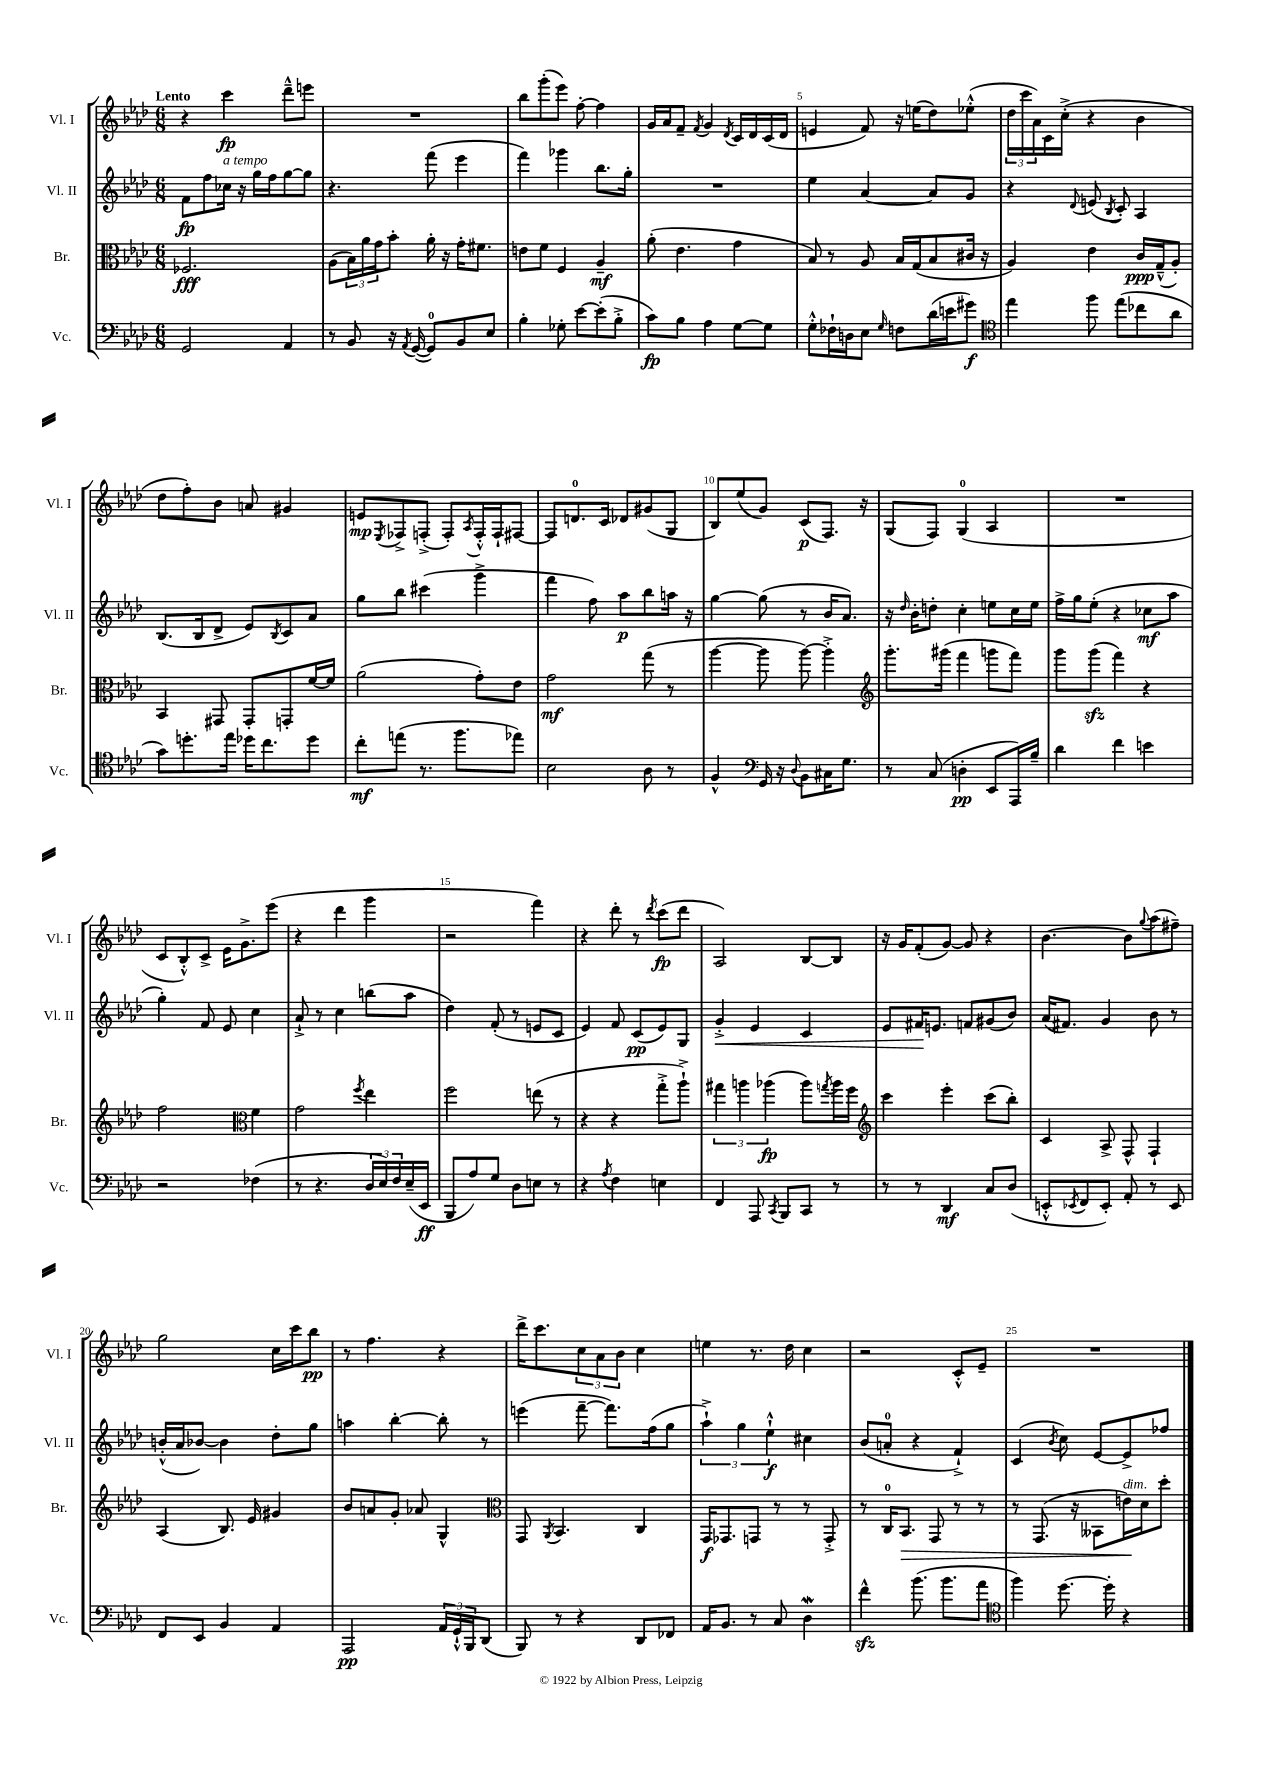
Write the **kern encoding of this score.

**kern	**kern	**kern	**kern
*staff4	*staff3	*staff2	*staff1
*clefF4	*clefC3	*clefG2	*clefG2
*k[b-e-a-d-]	*k[b-e-a-d-]	*k[b-e-a-d-]	*k[b-e-a-d-]
*M6/8	*M6/8	*M6/8	*M6/8
2GG	2.F-	8f	4r
.	.	8ff	.
.	.	16cc-	4ccc
.	.	16r	.
.	.	16gg	.
.	.	16ff	.
4AA-	.	[8gg	8ddd-~^^
.	.	8gg]	8eee
=	=	=	=
8r	(8A-	4.r	2.r
8BB-	24B-)	.	.
.	24a-	.	.
.	24g	.	.
16r	8b-'	.	.
8qAA-	.	.	.
([16GG	.	.	.
8GG])	16a-'	(8fff	.
.	16r	.	.
8BB-	16g'	4eee-	.
.	8.f#	.	.
8E-	.	.	.
=	=	=	=
4B-'	8e	4fff)	8bb-
.	8f	.	(8ggg'
8G-'	4F	4ggg-	8eee-)
[8e-	.	.	[8ff'
(8e-']	4A-~	8.bb-	4ff]
8B-'^	.	.	.
.	.	16gg'	.
=	=	=	=
8c)	(8a-'	2.r	16g
.	.	.	16a-
8B-	4.e-	.	8f~
.	.	.	8qf
4A-	.	.	4g
.	.	.	8qd-
[8G	4g	.	16c
.	.	.	16d-
8G]	.	.	(16c
.	.	.	16d-
=	=	=	=
8G'^^	8B-)	4ee-	4e
16F-`	8r	.	.
16D	.	.	.
8E-	8A-	[4a-	8f)
16qqG	.	.	.
8F	16B-	.	16r
.	(16G	.	(16ee
(16d-	8B-	8a-]	8dd-)
16e	.	.	.
8g#)	16c#	8g	(8ee-'^^
.	16r	.	.
=	=	=	=
*clefC4	*	*	*
4ee-	4A-)	4r	24dd-
.	.	.	24ccc
.	.	.	24a-)
.	.	.	16c
.	.	.	(16cc'^
.	.	8qqd-	.
8ff	4e-	(8e	4r
.	.	8qB-	.
(8ee-	.	8c')	.
8cc-	16c	4A-	4b-
.	(16G~^^	.	.
8a-	8A-')	.	.
=	=	=	=
8g)	4BB-	(8.B-	8dd-
8.dd'	.	.	8ff')
.	.	16B-	.
.	8GG#	8d-^	8b-
16ee-	.	.	.
16dd-	8GG#'	8e-)	8a
8.cc	.	.	.
.	.	8qB-	.
.	8GG'	8c	4g#
8dd-	[16f	8a-	.
.	16f]	.	.
=	=	=	=
8cc'	(2a-	8gg	8e
.	.	.	8qE-
(8ee	.	8bb-	8F-^
8.r	.	(4ccc#	(8F'^
.	.	.	8F')
8.ff	.	.	.
.	.	.	8qA-
.	8g')	4ggg^	16F'^^
.	.	.	16F`
8ee-)	8e-	.	[8F#
=	=	=	=
2B-	2g	4fff	8F#]
.	.	.	8.d
.	.	8ff)	.
.	.	.	16c
.	.	8aa-	8d-
8A-	(8gg	8bb-	(8g#
8r	8r	16aa	8G
.	.	16r	.
=	=	=	=
4F^^	[4aa-	[4gg	8B-)
.	.	.	(8ee-
*clefF4	*	*	*
16GG	8aa-]	(8gg]	8g)
16r	.	.	.
8qqD-	.	.	.
8BB-	[8aa-)	8r	(8c
16C#	4aa-'^]	16b-	8.F)
8.G	.	8.a-)	.
.	.	.	16r
=	=	=	=
*	*clefG2	*	*
8r	8.ggg'	16r	(8G
.	.	16qqdd-	.
.	.	16b-'	.
(8C	.	8dd'	8F)
.	(16ggg#	.	.
4D'	4fff	4cc'	(4G
8EE-	8ggg	8ee	4A-
16AAA-)	8fff)	16cc	.
16B-~	.	16ee	.
=	=	=	=
4d-	8ggg	16ff^	2.r
.	.	16gg	.
.	(8ggg	(8ee-'	.
4f	4fff)	4r	.
4e	4r	8cc-	.
.	.	8aa-	.
=	=	=	=
2r	2ff	4gg')	8c
.	.	.	8B-'^^)
.	.	8f	8c^
.	.	8e-	16e-
.	.	.	8.g^
*	*clefC3	*	*
(4F-	4f	4cc	.
.	.	.	(8eee-
=	=	=	=
8r	2g	8a-`^	4r
4.r	.	8r	.
.	.	4cc	4ddd-
.	8qff	.	.
24D-	4ee-	(8bb	4ggg
24E-)	.	.	.
24F	.	.	.
(16E-~	.	8aa-	.
16EE-	.	.	.
=	=	=	=
8BBB-	2ff	4dd-)	2r
8A-)	.	.	.
8G	.	(8f'	.
8D-	.	8r	.
8E	(8ee	8e	4fff)
8r	8r	8c	.
=	=	=	=
4r	4r	4e-)	4r
8qA-	.	.	.
4F	4r	8f	8ddd-'
.	.	(8c	8r
.	.	.	8qddd-
4E	8gg'^	8e-)	(8ccc
.	8aa-`^)	8G	8ddd-
=	=	=	=
4FF	6gg#	4g'^	2A-)
.	6aa	.	.
8AAA-	.	4e-	.
.	(6aa-	.	.
8qCC	.	.	.
8BBB-	.	.	.
8CC	8aa-)	4c	[8B-
.	8qgg	.	.
8r	16aa-	.	8B-]
.	16ff	.	.
=	=	=	=
*	*clefG2	*	*
8r	4ccc	8e-	16r
.	.	.	16g
8r	.	16f#	(8f'
.	.	8.e	.
4DD-	4eee-'	.	[8g)
.	.	8f	8g]
8C	(8ccc	(8g#	4r
(8D-	8bb-')	8b-)	.
=	=	=	=
8EE'^^	4c	(16a-	[4.b-
.	.	8.f#)	.
8qEE-	.	.	.
8FF	.	.	.
8EE-')	8A-^	4g	.
8AA-'	8F^^	.	8b-]
.	.	.	8qqgg
8r	4F`	8b-	(8aa-
8EE-	.	8r	8ff#~)
=	=	=	=
8FF	(4A-	(16b'^^	2gg
.	.	16a-	.
8EE-	.	[8b-)	.
4BB-	8.B-)	4b-]	.
.	16e-	.	.
4AA-	4g#	8dd-'	16cc
.	.	.	16ccc
.	.	8gg	8bb-
=	=	=	=
2AAA-	8b-	4aa	8r
.	8a	.	4.ff
.	8g'	[4bb-'	.
.	8a-	.	.
24AA-	4G^^	8bb-']	4r
24GG`^^	.	.	.
24BBB-	.	.	.
(8DD-	.	8r	.
=	=	=	=
*	*clefC3	*	*
8BBB-)	8GG	(4eee	16ddd-^
.	.	.	8.ccc
.	8qAA-	.	.
8r	4.BB-	.	.
4r	.	[8fff~	12cc
.	.	.	12a-
.	.	8.fff])	.
.	.	.	12b-
8DD-	4C	.	4cc
.	.	(16ff	.
8FF-	.	8gg	.
=	=	=	=
16AA-	16GG	6aa-`^)	4ee
8.BB-	8.GG-	.	.
.	.	6gg	.
8r	8GG	.	8.r
.	.	6ee-`^^	.
8C	8r	.	.
.	.	.	16dd-
4D-	8r	4cc#	4cc
.	8GG'^	.	.
=	=	=	=
4f^^	8r	(8b-	2r
.	16C	8a'	.
.	8.BB-	.	.
(8.b-	.	4r	.
.	8GG	.	.
8.b-	.	.	.
.	8r	4f`^)	8c'^^
8a-	8r	.	8e-~
=	=	=	=
*clefC4	*	*	*
4ff)	8r	(4c	2.r
.	(8.GG	.	.
.	.	8qb-	.
[8.dd-	.	8cc)	.
.	16r	.	.
.	8BB--	[8e-	.
16dd-']	.	.	.
4r	16e)	8e-^]	.
.	16d-	.	.
.	8dd-'	8ff-	.
==	==	==	==
*-	*-	*-	*-
